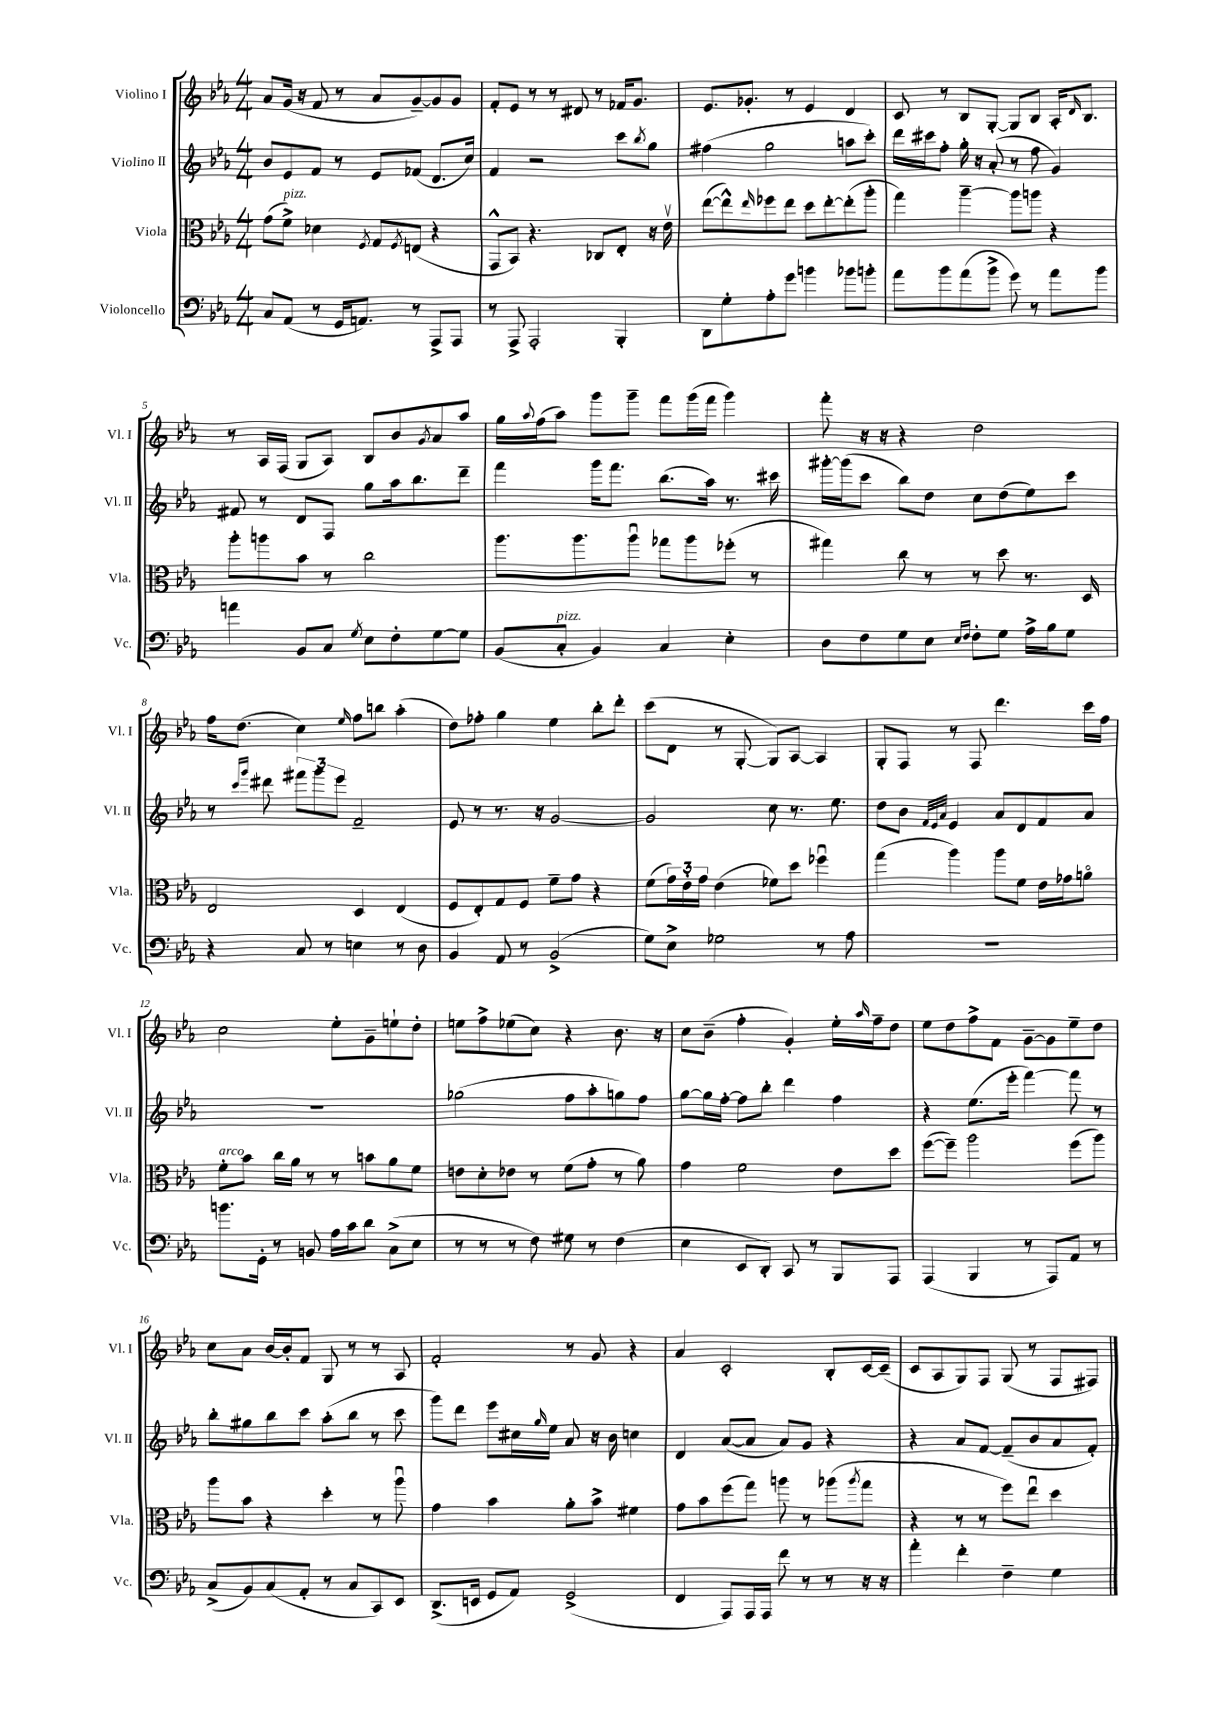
<<
\new StaffGroup <<
\new Staff = "s0" \with { instrumentName = "Violino I" shortInstrumentName = "Vl. I" } {
    \clef treble \key ees \major \numericTimeSignature \time 4/4
    aes'8 g'16( r16 f'8 r8 aes'8 g'8~--) g'8 g'8 |
    f'8-. ees'8 r8 r8 dis'8 r8 fes'16 g'8. |
    ees'8. ges'8.-. r8 ees'4 d'4 |
    c'8 r8 bes8 g8~-. g8 bes8 aes16-. \grace { d'16 } bes8. |
    r8 aes16 f16( g8 aes8) bes8 bes'8 \acciaccatura { g'8 } aes'8 aes''8 |
    g''16 \appoggiatura { aes''8 } f''16( aes''8) g'''8 g'''8-- f'''8 g'''16( f'''16 g'''4) |
    f'''8-. r16 r16 r4 d''2 |
    f''16 d''8.( c''4) \grace { ees''16 } f''8 b''8 aes''4-.( |
    d''8) fes''8-. g''4 ees''4 bes''8-. d'''8-. |
    c'''8( d'8 r8 g8~-. g8) aes8~ aes4 |
    g8-. f8 r8 f8 d'''4. c'''16 f''16 |
    c''2 ees''8-. g'8-- e''8-! d''8-. |
    e''8 f''8-> ees''8( c''8) r4 bes'8. r16 |
    c''8 bes'8--( f''4-. g'4-.) ees''16-. \grace { aes''16 } f''16-- d''8 |
    ees''8 d''8 f''8-> f'8 g'8~-- g'8 ees''8-- d''8 |
    c''8 aes'8 bes'16~ bes'16-. f'8 g8 r8 r8 aes8 |
    f'2-. r8 g'8 r4 |
    aes'4 c'2-. bes8-. c'16~ c'16--( |
    c'8 aes8 g8) f8 g8( r8 f8 fis8) \bar "|." |
}
\new Staff = "s1" \with { instrumentName = "Violino II" shortInstrumentName = "Vl. II" } {
    \clef treble \key ees \major \numericTimeSignature \time 4/4
    bes'8 ees'8 f'8 r8 ees'8 fes'8( d'8. c''16) |
    f'4 r2 c'''8 \acciaccatura { bes''8 } g''8 |
    fis''4( g''2 a''8 c'''8-.) |
    d'''16 cis'''16 f''8-. g''16-. r16 aes'8-.( r8 f''8 g'4) |
    fis'8 r8 d'8 f8 g''8 aes''16 bes''8. d'''8-- |
    f'''4 g'''16 f'''8. bes''8.( aes''16) r8. cis'''16 |
    gis'''16~-. gis'''16( c'''8 bes''8) d''8 c''8 d''8( ees''8) c'''8 |
    r8 \grace { c'''16 g'''16 } dis'''8 \tuplet 3/2 { fis'''8 g'''8 ees'''8 } f'2-- |
    ees'8 r8 r8. r16 g'2~ |
    g'2 c''8 r8. ees''8. |
    d''8 bes'8 \grace { f'32 ees'32 aes'32 } ees'4 aes'8 d'8 f'8 aes'8 |
    R1 |
    ges''2( f''8 aes''8-. g''8) f''8 |
    g''8~ g''16 f''16~-. f''8 bes''8-. d'''4 f''4 |
    r4 ees''8.( ees'''16-. f'''4~) f'''8 r8 |
    bes''8-. gis''8 bes''8 c'''8 aes''8-.( bes''8 r8 c'''8 |
    g'''8) d'''8 ees'''8 cis''16 \grace { g''16 } ees''16 aes'8 r16 bes'16 c''4 |
    d'4 aes'8~( aes'8 aes'8) g'8 r4 |
    r4 aes'8 f'8~ f'8--( bes'8 aes'8 f'8-.) \bar "|." |
}
\new Staff = "s2" \with { instrumentName = "Viola" shortInstrumentName = "Vla." } {
    \clef alto \key ees \major \numericTimeSignature \time 4/4
    g'8( f'8->^\markup { \italic "pizz." }) des'4 \acciaccatura { f8 } g8 \acciaccatura { f8 } e8( r4 |
    g,8-^ bes,8) r4. ces8 ees8-. r16 ees'16\upbow |
    ees''8~( ees''8-^) \grace { ees''16 } fes''8 ees''8 d''8 ees''8~-. ees''8-.( aes''8-. |
    g''4) aes''4~-- aes''8 a''8 r4 |
    aes''8-. a''8 bes'8 r8 c''2 |
    aes''8. aes''8. aes''8\downbow ges''8 aes''8 fes''8-.( r8 |
    gis''4) c''8 r8 r8 d''8 r8. d16 |
    ees2 d4 ees4( |
    f8 ees8-.) g8 f8 f'8-- g'8 r4 |
    f'8( \tuplet 3/2 { g'16) ees'16-. g'16 } ees'4( fes'8) d''8 fes''4\downbow |
    g''4( aes''4) aes''8 f'8 ees'16 ges'16 a'8\flageolet |
    f'8-.^\markup { \italic "arco" } bes'8 c''16 aes'16 r8 r8 b'8 aes'8 f'8 |
    e'8 d'8-. ees'8 r8 f'8( g'8-. r8 aes'8) |
    g'4 f'2 ees'8 d''8 |
    f''8~( f''8--) aes''2 f''8( aes''8) |
    aes''8 bes'8 r4 d''4-. r8 aes''8\downbow |
    g'4 bes'4 aes'8-. bes'8-> fis'4 |
    g'8 bes'8 f''8( g''8) a''8 r8 aes''8( \acciaccatura { aes''8 } g''8 |
    r4 r8 r8 f''8) ees''8\downbow d''4 \bar "|." |
}
\new Staff = "s3" \with { instrumentName = "Violoncello" shortInstrumentName = "Vc." } {
    \clef bass \key ees \major \numericTimeSignature \time 4/4
    c8 aes,8( r8 g,16 a,8.) r8 aes,,8-> aes,,8 |
    r8 aes,,8-> aes,,2-. bes,,4-. |
    d,8 g8-. aes8-. g'8 b'4 bes'8 b'8-. |
    aes'8 bes'8 aes'8( bes'8-> g'8) r8 aes'8 bes'8 |
    a'4 bes,8 c8 \acciaccatura { g8 } ees8 f8-. g8~ g8 |
    bes,8( c8-.^\markup { \italic "pizz." } bes,4) c4 ees4-. |
    d8 f8 g8 ees8 \grace { ees16 f16 } f8-. g8 aes16-> bes16 g8 |
    r4 c8 r8 e4 r8 d8 |
    bes,4 aes,8 r8 bes,2->( |
    g8) ees8-> ges2 r8 aes8 |
    R1 |
    b'8. g,16-. r8 b,8 aes16 c'16 d'8 c8->( ees8 |
    r8 r8 r8 f8) gis8 r8 f4( |
    ees4 ees,8 d,8-.) c,8 r8 bes,,8 aes,,8 |
    aes,,4( bes,,4 r8 aes,,8) aes,8 r8 |
    c8->( bes,8) c8( aes,8-. r8 c8 c,8) ees,8 |
    d,8.->( e,16 g,8 aes,8) g,2->( |
    f,4 aes,,8) aes,,16 aes,,16 f'8 r8 r8 r16 r16 |
    aes'4-. f'4-. f4-- g4 \bar "|." |
}
>>
>>
